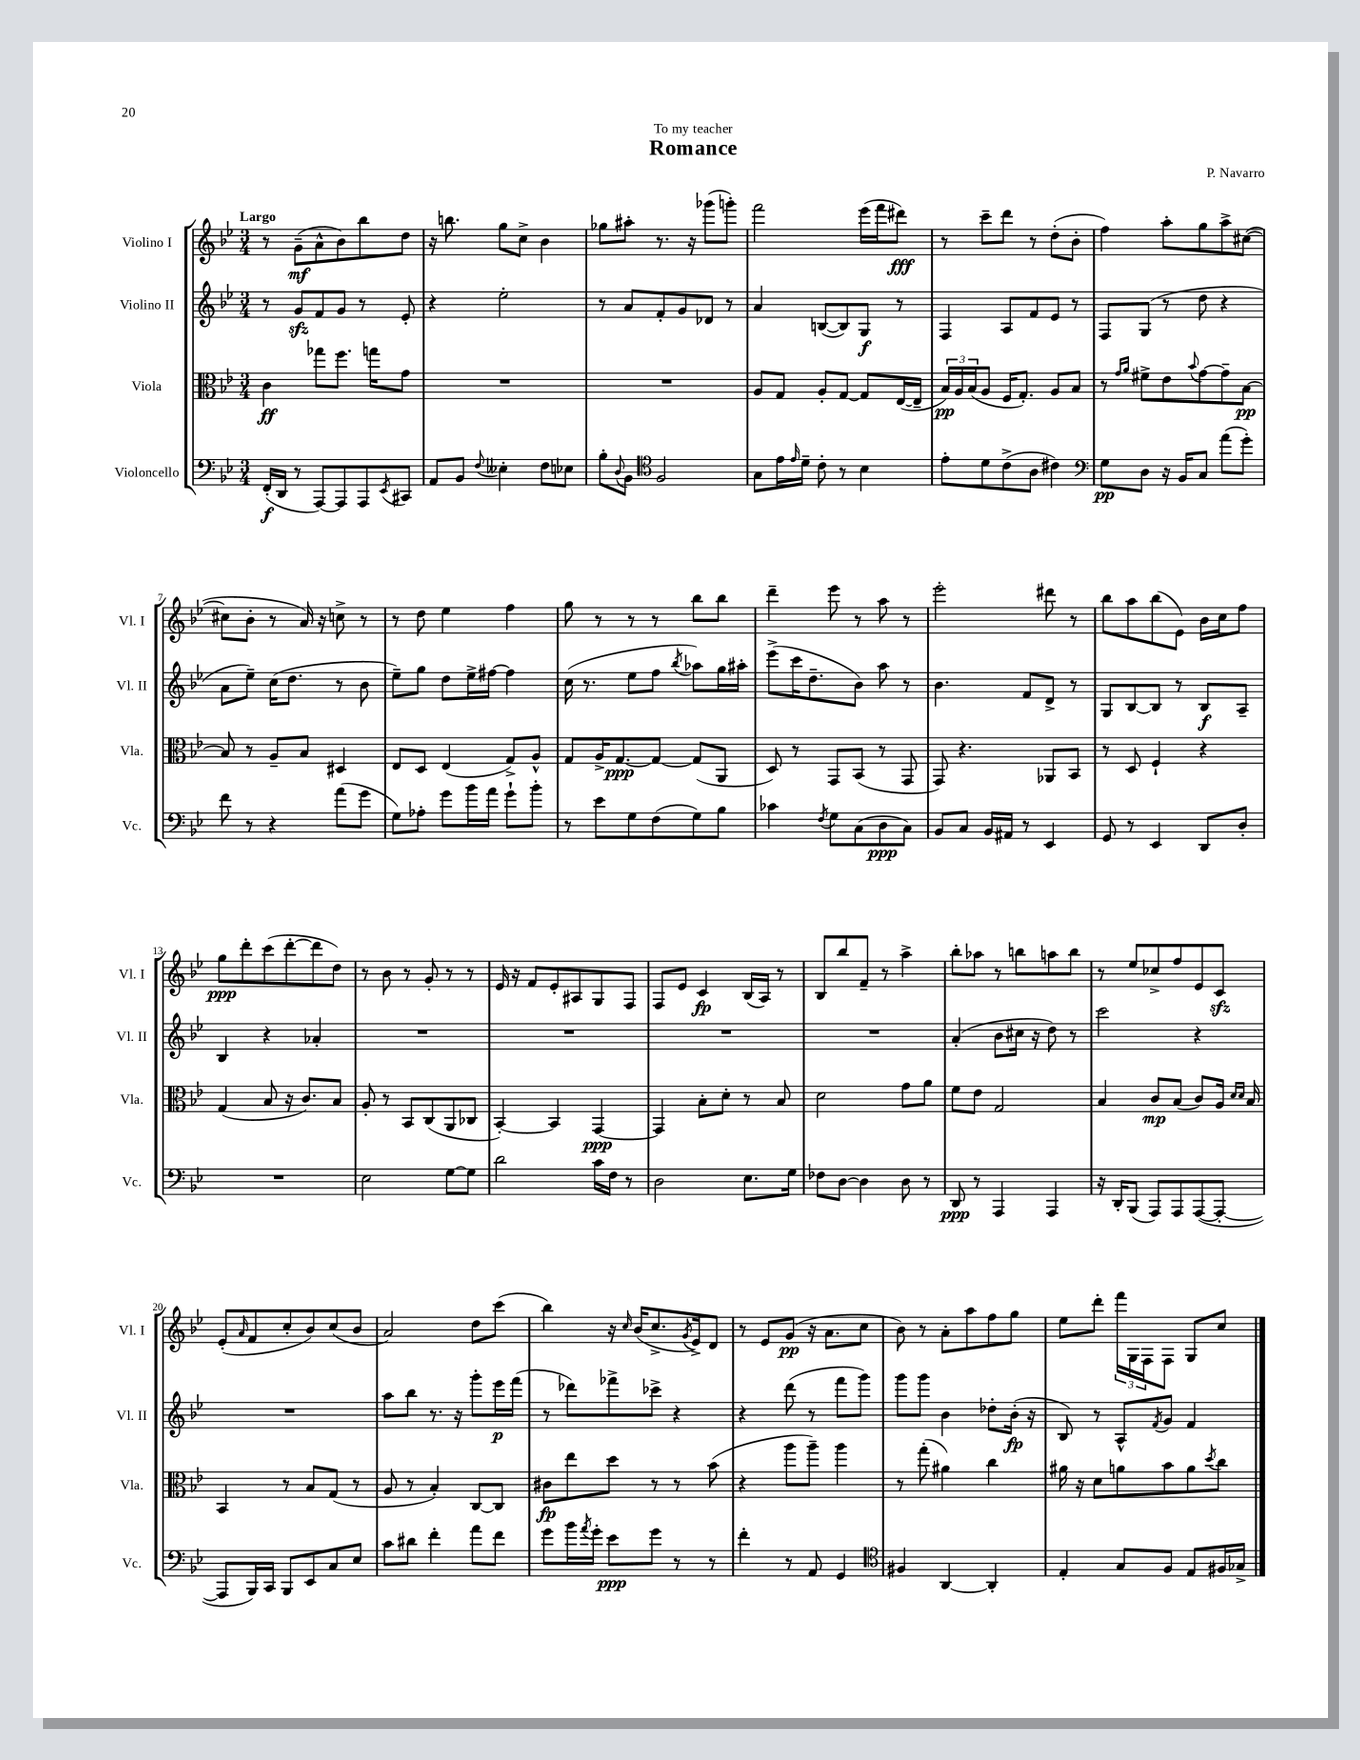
\header { title = "Romance" composer = "P. Navarro" dedication = "To my teacher" }
<<
\new StaffGroup <<
\new Staff = "s0" \with { instrumentName = "Violino I" shortInstrumentName = "Vl. I" } {
    \clef treble \key bes \major \numericTimeSignature \time 3/4 \tempo "Largo"
    r8 g'8--\mf( a'8-^ bes'8) bes''8 d''8 |
    r16 b''8. g''8 c''8-> bes'4 |
    ges''8 ais''8-. r8. r16 ges'''8( g'''8-.) |
    f'''2 ees'''16( f'''16 dis'''8\fff) |
    r8 c'''8-- d'''8 r8 d''8-.( bes'8-. |
    f''4) a''8-. g''8 a''8-> cis''8~( |
    cis''8 bes'8-. r8 a'16) r16 c''8-> r8 |
    r8 d''8 ees''4 f''4 |
    g''8 r8 r8 r8 bes''8 bes''8 |
    d'''4-- ees'''8 r8 a''8 r8 |
    ees'''2-. dis'''8 r8 |
    bes''8 a''8 bes''8( ees'8) bes'16 c''16 f''8 |
    g''8\ppp d'''8-. c'''8( d'''8~-. d'''8 d''8) |
    r8 bes'8 r8 g'8-. r8 r8 |
    ees'16 r16 f'8 ees'8-. ais8 g8 f8 |
    f8 ees'8 c'4\fp bes16( a16) r8 |
    bes8 bes''8 f'8-- r8 a''4-> |
    bes''8-. aes''8 r8 b''8 a''8 b''8 |
    r8 ees''8 ces''8-> f''8 ees'8 c'8\sfz |
    ees'8-.( \grace { a'16 } f'8 c''8-. bes'8) c''8( bes'8 |
    a'2) d''8 c'''8( |
    bes''4) r16 \grace { c''16 } bes'16( c''8.-> \acciaccatura { g'8 } ees'16->) d'8 |
    r8 ees'8 g'8\pp( r16 a'8. c''8 |
    bes'8) r8 a'8-. a''8 f''8 g''8 |
    ees''8 d'''8-. \tuplet 3/2 { f'''16 g16 f16 } f8 g8 c''8 \bar "|." |
}
\new Staff = "s1" \with { instrumentName = "Violino II" shortInstrumentName = "Vl. II" } {
    \clef treble \key bes \major \numericTimeSignature \time 3/4
    r8 g'8\sfz f'8 g'8 r8 ees'8-. |
    r4 ees''2-. |
    r8 a'8 f'8-. g'8 des'8 r8 |
    a'4 b8~( b8) g8\f r8 |
    f4 a8 f'8 ees'8 r8 |
    f8 g8( r8 d''8 r4 |
    a'8 ees''8--) c''16( d''8. r8 bes'8 |
    ees''8--) g''8 d''8 ees''16-> fis''16~ fis''4 |
    c''16( r8. ees''8 f''8 \acciaccatura { bes''8 } aes''8) g''16 ais''16-. |
    ees'''8->( c'''16 d''8.-- bes'8) a''8 r8 |
    bes'4. f'8 d'8-> r8 |
    g8 bes8~ bes8 r8 bes8\f a8-- |
    bes4 r4 aes'4-. |
    R2. |
    R2. |
    R2. |
    R2. |
    a'4-.( bes'8 cis''16 r16 d''8) r8 |
    c'''2 r4 |
    R2. |
    a''8 bes''8 r8. r16 g'''8-. ees'''16\p f'''16( |
    r8 des'''8) fes'''8-> ces'''8-> r4 |
    r4 d'''8( r8 f'''8 g'''8) |
    g'''8 g'''8 bes'4 des''8-. bes'16-.\fp( r16 |
    bes8) r8 a8-^ \acciaccatura { f'8 } g'8 f'4 \bar "|." |
}
\new Staff = "s2" \with { instrumentName = "Viola" shortInstrumentName = "Vla." } {
    \clef alto \key bes \major \numericTimeSignature \time 3/4
    c'4\ff ges''8 f''8. g''16 g'8 |
    R2. |
    R2. |
    a8 g8 a8-. g8~ g8 ees16~( ees16-- |
    \tuplet 3/2 { bes16\pp) a16 bes16( } a8 f16 g8.-.) a8 bes8 |
    r8 \grace { g'16 a'16 } fis'8-> ees'8 \appoggiatura { bes'8 } g'8~ g'8-- bes8~\pp |
    bes8 r8 a8-- bes8 dis4 |
    ees8 d8 ees4( g8->) a8-^ |
    g8 a16-> g8.~\ppp g8~ g8( a,8 |
    d8) r8 g,8 bes,8( r8 g,8 |
    g,8) r4. aes,8 bes,8 |
    r8 d8 f4-! r4 |
    g4( bes8 r16 c'8.) bes8 |
    a8-. r8 bes,8 c8( a,8 ces8 |
    bes,4~-.) bes,4 g,4~\ppp |
    g,4 bes8-. d'8-. r8 bes8 |
    d'2 g'8 a'8 |
    f'8 ees'8 g2 |
    bes4 c'8\mp bes8( c'8) a16 \grace { d'16 d'16 } bes16 |
    bes,4 r8 bes8 g8( r8 |
    a8 r8 bes4-.) c8~ c8 |
    cis'8\fp ees''8 d''8 r8 r8 bes'8( |
    r4 a''8 a''8--) a''4 |
    r8 g''8-.( ais'4) c''4 |
    ais'16 r16 d'8 a'8 bes'8 a'8 \acciaccatura { d''8 } c''8 \bar "|." |
}
\new Staff = "s3" \with { instrumentName = "Violoncello" shortInstrumentName = "Vc." } {
    \clef bass \key bes \major \numericTimeSignature \time 3/4
    f,16-.\f( d,16 r8 a,,8~) a,,8 a,,8 \acciaccatura { ees,8 } cis,8 |
    a,8 bes,8 \appoggiatura { f8 } eeses4-. f8 ees8 |
    bes8-. \appoggiatura { d8 } bes,8 \clef tenor f2 |
    g8 ees'16 \grace { ees'16 } d'16-- c'8-. r8 bes4 |
    ees'8-. d'8 c'8->( a8 cis'4) |
    \clef bass g8\pp d8 r16 bes,16 c8 a'8( g'8-.) |
    f'8 r8 r4 a'8( g'8 |
    g8) aes8-. g'8 bes'16 a'16 g'8-! bes'8-. |
    r8 ees'8 g8 f8( g8) bes8 |
    ces'4 \acciaccatura { f8 } g8 c8( d8\ppp c8) |
    bes,8 c8 bes,16 ais,16 r8 ees,4 |
    g,8 r8 ees,4 d,8 d8-. |
    R2. |
    ees2 g8~ g8 |
    d'2 c'16 f16 r8 |
    d2 ees8. g16 |
    fes8 d8~ d4 d8 r8 |
    d,8\ppp r8 a,,4 a,,4 |
    r16 d,16-. bes,,8( a,,8) a,,8 a,,8~( a,,8~-. |
    a,,8 bes,,16) c,16 bes,,8 ees,8 c8 ees8 |
    c'8 dis'8 f'4-. a'8 f'8 |
    g'8 bes'16 \acciaccatura { a'8 } g'16-. ees'8\ppp g'8 r8 r8 |
    f'4-. r8 a,8 g,4 |
    \clef tenor fis4 a,4~ a,4-. |
    ees4-. g8 f8 ees8 fis16 ges16-> \bar "|." |
}
>>
>>
